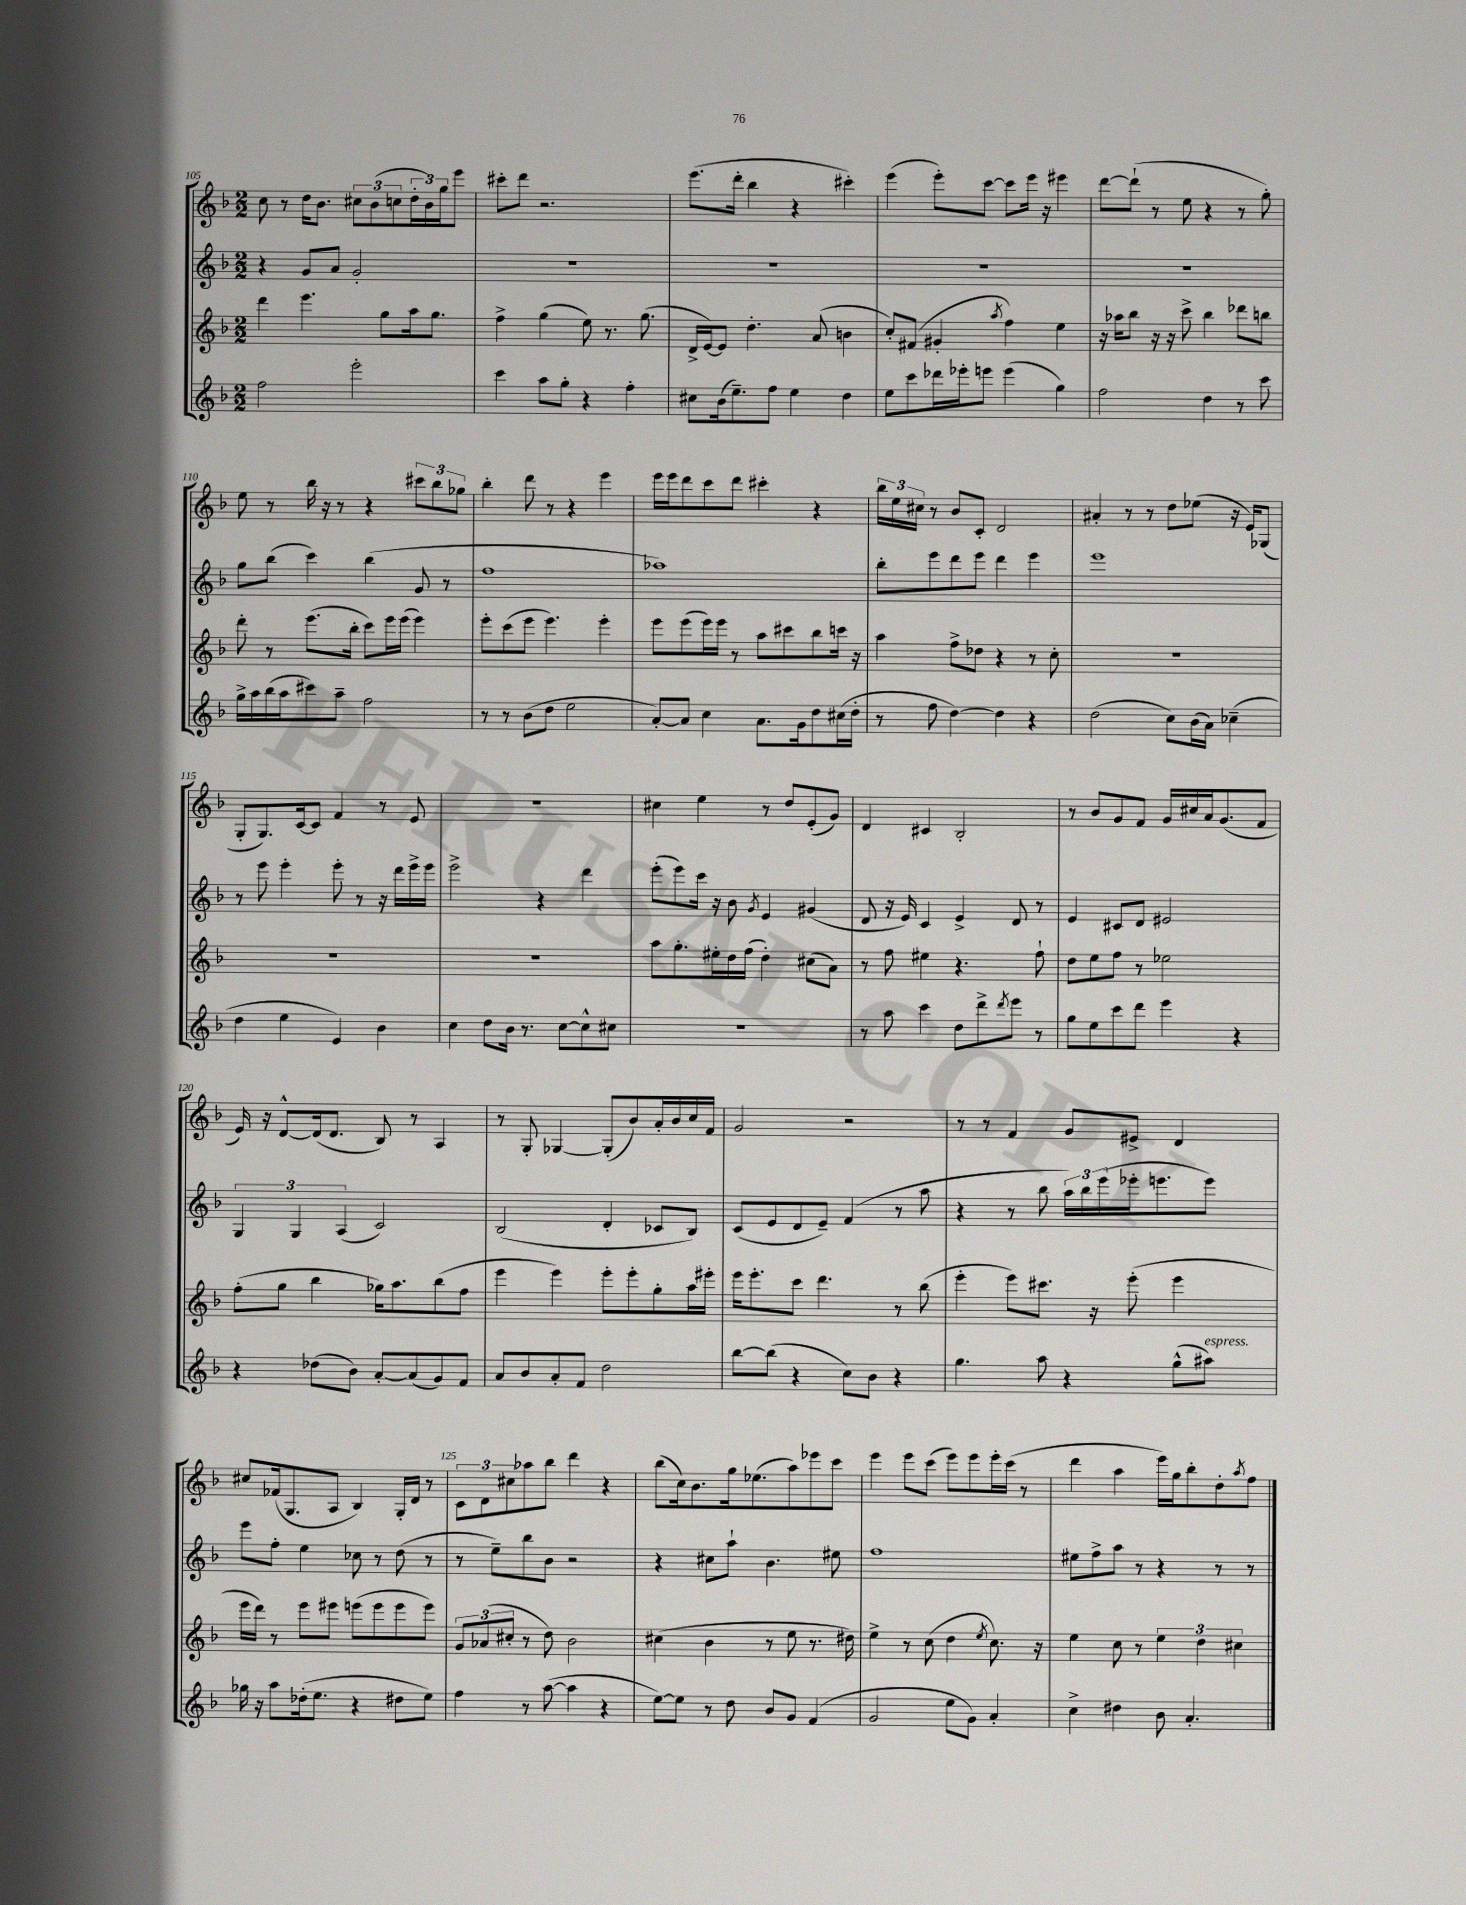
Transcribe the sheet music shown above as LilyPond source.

<<
\new StaffGroup <<
\new Staff = "s0" {
    \clef treble \key f \major \numericTimeSignature \time 2/2
    c''8 r8 d''16 bes'8. \tuplet 3/2 { cis''8 bes'8( c''8 } \tuplet 3/2 { d''16-. bes'16) g''16 } e'''8 |
    cis'''8-. d'''8 r2. |
    e'''8.( d'''16-. bes''4 r4 cis'''4-.) |
    e'''4( e'''8-.) c'''8~ c'''8 e'''16 r16 eis'''4 |
    d'''8~ d'''8-!( r8 e''8 r4 r8 g''8-.) |
    e''8 r8 bes''16 r16 r8 r4 \tuplet 3/2 { cis'''8 bes''8 ges''8 } |
    bes''4-. d'''8 r8 r4 e'''4 |
    e'''16 e'''16 d'''8 c'''8 d'''8 cis'''4-. r4 |
    \tuplet 3/2 { bes''16 e''16 cis''16 } r8 bes'8 c'8-. d'2 |
    ais'4-. r8 r8 d''8 ees''8( r16 e'16) ges8( |
    g8-. g8.) c'16~ c'8 f'4 r8 e'8 |
    R1 |
    cis''4 e''4 r8 d''8 e'8-.( g'8) |
    d'4 cis'4 bes2-. |
    r8 bes'8 g'8 f'8 g'16 cis''16 a'16 g'8.( f'8 |
    e'16) r16 d'8~-^ d'16( d'8. bes8) r8 a4 |
    r8 g8-. ges4~ ges8-.( bes'8) a'16-. bes'16 c''16 f'16 |
    g'2 r2 |
    r8 r8 f'4 g'8 eis'8-> d'4 |
    cis''8 fes'16( g8. a8 bes4) g16-. d'16 r8 |
    \tuplet 3/2 { c'8 d'8 cis''8 } aes''8 bes''8 d'''4 r4 |
    bes''8( c''16) bes'8. g''16 ees''8.( a''8) ees'''8 c'''8 |
    e'''4 e'''8 c'''8( e'''8) e'''8 e'''16-. c'''16( r8 |
    d'''4 a''4 e'''16) g''16 bes''8-. d''8-. \acciaccatura { a''8 } f''8 \bar "|." |
}
\new Staff = "s1" {
    \clef treble \key f \major \numericTimeSignature \time 2/2
    r4 g'8 a'8 g'2-. |
    R1 |
    R1 |
    R1 |
    R1 |
    g''8 bes''8( c'''4) bes''4( g'8 r8 |
    f''1 |
    aes''1) |
    bes''8-. e'''8 d'''8 e'''8 d'''4 e'''4 |
    e'''1 |
    r8 e'''8 e'''4-. e'''8-. r8 r16 d'''16 e'''16-> e'''16 |
    e'''2-> r4 d'''4 |
    e'''8-.( e'''8) c'''16 r16 bes'8 \acciaccatura { g'8 } e'4 gis'4( |
    d'8 r16 e'16) c'4 e'4-> d'8 r8 |
    e'4 cis'8 d'8 eis'2 |
    \tuplet 3/2 { g4 g4 a4( } c'2) |
    bes2( d'4-. ces'8 bes8) |
    c'8( e'8 d'8 e'8--) f'4( r8 a''8 |
    r4 r8 bes''8 \tuplet 3/2 { a''16) bes''16 e'''16( } ees'''16-. e'''8. e'''8) |
    e'''8 f''8-. e''4 ces''8 r8 d''8( r8 |
    r8 e''8--) bes''8 bes'8 r2 |
    r4 cis''8 a''8-! bes'4. eis''8 |
    f''1 |
    eis''8 f''8-> a''8 r8 r4 r8 r8 \bar "|." |
}
\new Staff = "s2" {
    \clef treble \key f \major \numericTimeSignature \time 2/2
    d'''4 e'''4. g''8 a''16 g''8. |
    f''4-> g''4( e''8) r8. g''8.( |
    d'16-> e'16~) e'8 d''4.-. a'8( b'4 |
    c''8-.) fis'8( gis'4-. \acciaccatura { a''8 } f''4) e''4 |
    r16 aes''16 bes''8 r16 r16 c'''8-> bes''4 des'''8 b''8 |
    d'''8-. r8 e'''8.( bes''16-. c'''8) e'''16 e'''16( e'''4) |
    e'''8-. c'''8( e'''8 e'''4.) e'''4-. |
    e'''8 e'''8( e'''16) e'''16 r8 a''8 cis'''8 bes''8 c'''16 r16 |
    a''4 f''8-> des''8 r4 r8 c''8-. |
    R1 |
    R1 |
    R1 |
    a''8 g''8.-. eis''16-. d''16 f''16( d''4-.) cis''8( a'8) |
    r8 f''8 eis''4 r4. f''8-! |
    d''8 e''8 f''8 r8 ees''2 |
    f''8-.( g''8 bes''4 ges''16) a''8. bes''8( f''8 |
    e'''4 e'''4) e'''8-. e'''8-. g''8-. a''16 eis'''16-. |
    e'''16 e'''8.-. c'''8 d'''4. r8 bes''8( |
    e'''4-. e'''8) cis'''8. r16 e'''8-.( e'''4 |
    e'''16 d'''16) r8 e'''8 eis'''8 e'''8( e'''8 e'''8 e'''8) |
    \tuplet 3/2 { g'8 aes'8( cis''8-. } r8 d''8) bes'2 |
    cis''4( bes'4 r8 e''8 r8. dis''16) |
    e''4-> r8 c''8( d''4 \acciaccatura { e''8 } c''8.) r16 |
    e''4 c''8 r8 \tuplet 3/2 { e''4 d''4 cis''4 } \bar "|." |
}
\new Staff = "s3" {
    \clef treble \key f \major \numericTimeSignature \time 2/2
    f''2 e'''2-. |
    c'''4 a''8 g''8-. r4 f''4-. |
    cis''8 bes'16( e''8.--) f''8 e''4 d''4 |
    e''8 c'''8 des'''16 ees'''16-. e'''8 e'''4( g''4) |
    f''2 d''4 r8 c'''8 |
    g''16-> a''16 bes''16( a''16 cis'''8) a''8-- f''2 |
    r8 r8 bes'8( d''8 e''2 |
    a'8~-.) a'8 c''4 a'8. g'16 d''8 cis''16( d''16-. |
    r8 f''8 d''4~) d''4 r4 |
    d''2( c''8) bes'16( a'16) ces''4--( |
    d''4 e''4 e'4) bes'4 |
    c''4 d''8 bes'16 r8. c''8~ c''8-^ cis''8 |
    r1 |
    r8 a''8 c'''4 d''8 d'''8-> \acciaccatura { d'''8 } e'''8 r8 |
    g''8 e''8 c'''8 d'''8 e'''4 r4 |
    r4 des''8( bes'8) a'8~-. a'8( g'8) f'8 |
    a'8 bes'8 a'8-. f'8 d''2 |
    bes''8~ bes''8( r4 c''8) bes'8 r4 |
    g''4. a''8 r4 g''8-^( ais''8^\markup { \italic "espress." }) |
    ges''16 r16 a''8 des''16-.( e''8. r4 dis''8 e''8) |
    f''4 r8 a''8~( a''4 r4 |
    e''8~) e''8 r8 d''8 bes'8 g'8 f'4( |
    g'2 e''8 g'8) a'4-. |
    c''4-> dis''4 bes'8 a'4.-. \bar "|." |
}
>>
>>
\layout { \context { \Score currentBarNumber = #105 \override BarNumber.break-visibility = ##(#f #t #t) barNumberVisibility = #(every-nth-bar-number-visible 5) } }
